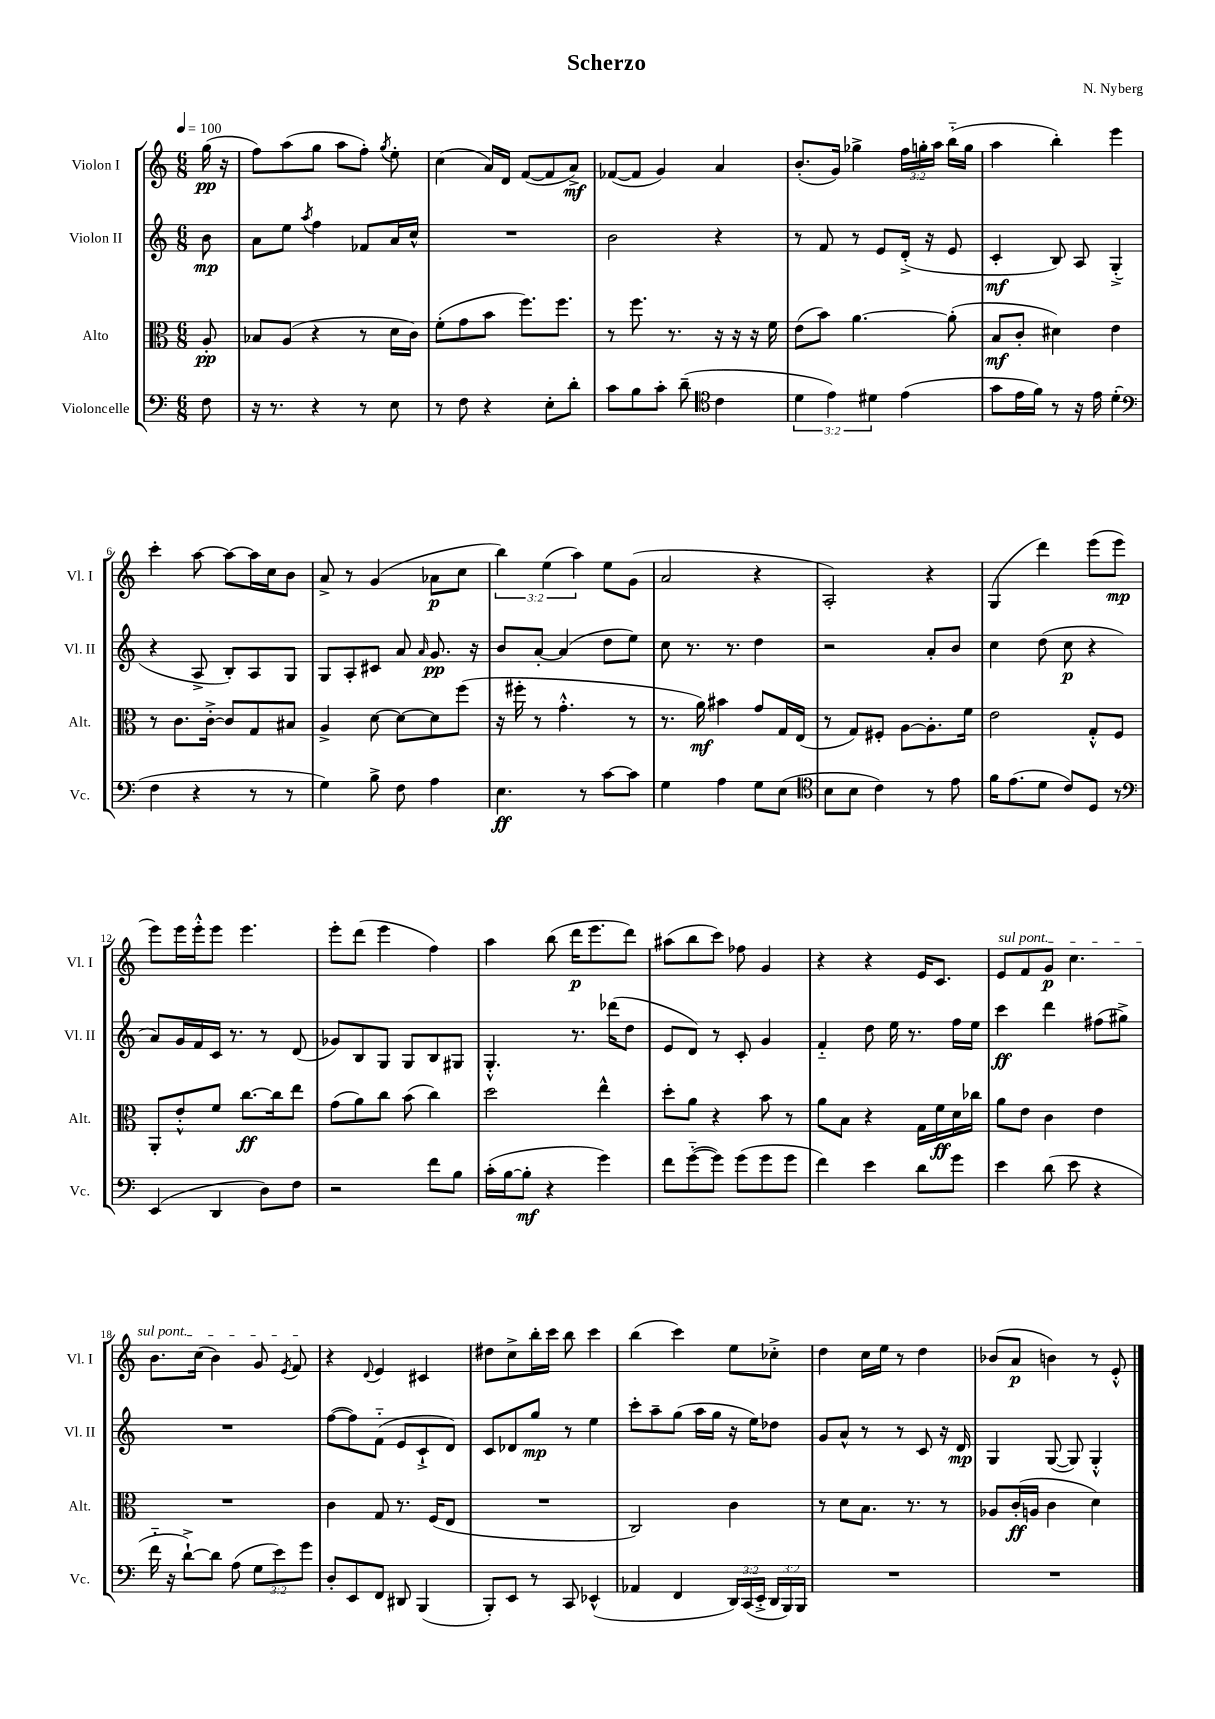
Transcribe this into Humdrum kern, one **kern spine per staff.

**kern	**dynam	**kern	**dynam	**kern	**dynam	**kern	**dynam
*part4	*part4	*part3	*part3	*part2	*part2	*part1	*part1
*staff4	*staff4	*staff3	*staff3	*staff2	*staff2	*staff1	*staff1
*I"Violoncelle	*	*I"Alto	*	*I"Violon II	*	*I"Violon I	*
*I'Vc.	*	*I'Alt.	*	*I'Vl. II	*	*I'Vl. I	*
*clefF4	*	*clefC3	*	*clefG2	*	*clefG2	*
*k[]	*	*k[]	*	*k[]	*	*k[]	*
*M6/8	*	*M6/8	*	*M6/8	*	*M6/8	*
*MM100	*	*MM100	*	*MM100	*	*MM100	*
=	=	=	=	=	=	=	=
8F\	.	8A'/	pp	8b\	mp	(16gg\	pp
.	.	.	.	.	.	16r	.
=1	=1	=1	=1	=1	=1	=1	=1
16r	.	8B-X/L	.	8a\L	.	8ff\L)	.
8.r	.	.	.	.	.	.	.
.	.	(8A/J	.	8ee\J	.	(8aa\	.
.	.	.	.	8qaa/	.	.	.
4r	.	4r	.	4ff\	.	8gg\J	.
.	.	.	.	.	.	8aa\L	.
8r	.	8r	.	8f-X/L	.	8ff'\J)	.
.	.	.	.	.	.	8qgg/	.
8E\	.	16d\LL	.	16a/L	.	8ee'\	.
.	.	16c\JJ)	.	16cc^^/JJ	.	.	.
=2	=2	=2	=2	=2	=2	=2	=2
8r	.	(8f'\L	.	2.r	.	(4cc\	.
8F\	.	8g\	.	.	.	.	.
4r	.	8b\J	.	.	.	16a/LL)	.
.	.	.	.	.	.	16d/JJ	.
.	.	8.ff\L)	.	.	.	([8f/L	.
8E'\L	.	.	.	.	.	8f/]	.
.	.	8.ff\J	.	.	.	.	.
8d'\J	.	.	.	.	.	8a^/J)	mf
=3	=3	=3	=3	=3	=3	=3	=3
8c\L	.	8r	.	2b\	.	([8f-X/L	.
8B\	.	8.ff\	.	.	.	8f-/J]	.
8c'\J	.	.	.	.	.	4g/)	.
.	.	8.r	.	.	.	.	.
(8d~\	.	.	.	.	.	.	.
*clefC4	*	*	*	*	*	*	*
4c\	.	16r	.	4r	.	4a/	.
.	.	16r	.	.	.	.	.
.	.	16r	.	.	.	.	.
.	.	16f\	.	.	.	.	.
=4	=4	=4	=4	=4	=4	=4	=4
6d\	.	(8e\L	.	8r	.	(8.b'/L	.
.	.	8b\J)	.	8f/	.	.	.
6e\)	.	.	.	.	.	.	.
.	.	.	.	.	.	16g/Jk)	.
.	.	[4.a\	.	8r	.	4gg-X^\	.
6d#X\	.	.	.	.	.	.	.
.	.	.	.	8e/L	.	.	.
(4e\	.	.	.	(16d'^/Jk	.	24ff\LL	.
.	.	.	.	.	.	24ggn'\	.
.	.	.	.	16r	.	.	.
.	.	.	.	.	.	24aa\JJ	.
.	.	(8a'\]	.	8e/	.	(16bb\LL	.
.	.	.	.	.	.	16gg\JJ	.
=5	=5	=5	=5	=5	=5	=5	=5
8g\L	.	8B/L	mf	4c'/	mf	4aa\	.
16e\L	.	8c'/J	.	.	.	.	.
16f\JJ)	.	.	.	.	.	.	.
8r	.	4d#X\)	.	8B/)	.	4bb'\)	.
16r	.	.	.	8A/	.	.	.
16e\	.	.	.	.	.	.	.
(4d'\	.	4e\	.	(4G'^/	.	4eee\	.
!!LO:LB:g=z
=6	=6	=6	=6	=6	=6	=6	=6
*clefF4	*	*	*	*	*	*	*
4F\	.	8r	.	4r	.	4ccc'\	.
.	.	8.c\L	.	.	.	.	.
4r	.	.	.	8A^/	.	[8aa\	.
.	.	[16c'^\Jk	.	.	.	.	.
.	.	8c/L]	.	8B'/L)	.	8aa\L_	.
8r	.	8G/	.	8A/	.	16aa\L]	.
.	.	.	.	.	.	16cc\J	.
8r	.	8B#X/J	.	8G/J	.	8b\J	.
=7	=7	=7	=7	=7	=7	=7	=7
4G\)	.	4A^/	.	8G/L	.	8a^/	.
.	.	.	.	8A'/	.	8r	.
8B^\	.	[8d\	.	8c#X/J	.	(4g/	.
8F\	.	8d\L_	.	8a/	.	.	.
.	.	.	.	16qqa/	.	.	.
4A\	.	8d\]	.	8.g/	pp	8a-X\L	p
.	.	(8ff\J	.	.	.	8cc\J	.
.	.	.	.	16r	.	.	.
=8	=8	=8	=8	=8	=8	=8	=8
4.E\	ff	16r	.	8b/L	.	6bb\)	.
.	.	16ff#X'\	.	.	.	.	.
.	.	8r	.	[8a'/J	.	.	.
.	.	.	.	.	.	(6ee\	.
.	.	4.g'^^\	.	(4a/]	.	.	.
.	.	.	.	.	.	6aa\)	.
8r	.	.	.	.	.	.	.
[8c\L	.	.	.	8dd\L	.	8ee\L	.
8c\J]	.	8r	.	8ee\J)	.	(8g\J	.
=9	=9	=9	=9	=9	=9	=9	=9
4G\	.	8.r	.	8cc\	.	2a/	.
.	.	.	.	8.r	.	.	.
.	.	16a\)	mf	.	.	.	.
4A\	.	4b#X\	.	.	.	.	.
.	.	.	.	8.r	.	.	.
8G\L	.	8g/L	.	4dd\	.	4r	.
(8E\J	.	16G/L	.	.	.	.	.
.	.	(16E/JJ	.	.	.	.	.
=10	=10	=10	=10	=10	=10	=10	=10
*clefC4	*	*	*	*	*	*	*
8B\L	.	8r	.	2r	.	2A'/)	.
8B\J	.	8G/L)	.	.	.	.	.
4c\)	.	8F#X'/J	.	.	.	.	.
.	.	[8A\L	.	.	.	.	.
8r	.	8.A'\]	.	8a'/L	.	4r	.
8e\	.	.	.	8b/J	.	.	.
.	.	16f\Jk	.	.	.	.	.
=11	=11	=11	=11	=11	=11	=11	=11
16f\KL	.	2e\	.	4cc\	.	(4G/	.
(8.e\	.	.	.	.	.	.	.
8d\J	.	.	.	(8dd\	.	4ddd\)	.
8c/L)	.	.	.	8cc\	p	.	.
8D/J	.	8G'^^/L	.	4r	.	(8eee\L	.
8r	.	8F/J	.	.	.	8eee\J	mp
!!LO:LB:g=z
=12	=12	=12	=12	=12	=12	=12	=12
*clefF4	*	*	*	*	*	*	*
(4EE/	.	8AA'/L	.	8a/L)	.	8eee\L)	.
.	.	8e'^^/	.	16g/L	.	16eee\L	.
.	.	.	.	16f/	.	16eee'^^\J	.
4DD/	.	8f/J	.	16c/JJ	.	8eee\J	.
.	.	.	.	8.r	.	.	.
.	.	[8.cc\L	ff	.	.	4.eee\	.
8D\L)	.	.	.	8r	.	.	.
.	.	16cc\k]	.	.	.	.	.
8F\J	.	8ee\J	.	(8d/	.	.	.
=13	=13	=13	=13	=13	=13	=13	=13
2r	.	(8g\L	.	8g-X/L)	.	8eee'\L	.
.	.	8a\)	.	8B/	.	(8ddd\J	.
.	.	8cc\J	.	8G/J	.	4eee\	.
.	.	(8b\	.	8G/L	.	.	.
8f\L	.	4cc\)	.	8B/	.	4ff\)	.
8B\J	.	.	.	8G#X/J	.	.	.
=14	=14	=14	=14	=14	=14	=14	=14
(16c'\LL	.	2dd\	.	4.G'^^/	.	4aa\	.
[16B\J	.	.	.	.	.	.	.
8B'\J]	mf	.	.	.	.	.	.
4r	.	.	.	.	.	(8bb\	.
.	.	.	.	8.r	.	16ddd\KL	p
.	.	.	.	.	.	8.eee\	.
4g\)	.	4ee^^\	.	.	.	.	.
.	.	.	.	(16ddd-X\KL	.	.	.
.	.	.	.	8dd\J	.	8ddd\J)	.
=15	=15	=15	=15	=15	=15	=15	=15
8f\L	.	8dd'\L	.	8e/L	.	(8aa#X\L	.
([8g\	.	8a\J	.	8d/J)	.	8bb\	.
8g\J])	.	4r	.	8r	.	8ccc\J)	.
(8g\L	.	.	.	8c'/	.	8ff-X\	.
8g\	.	8b\	.	4g/	.	4g/	.
8g\J	.	8r	.	.	.	.	.
=16	=16	=16	=16	=16	=16	=16	=16
4f\)	.	8a\L	.	4f/	.	4r	.
.	.	8B\J	.	.	.	.	.
4e\	.	4r	.	8dd\	.	4r	.
.	.	.	.	16ee\	.	.	.
.	.	.	.	8.r	.	.	.
8d\L	.	16G\LL	.	.	.	16e/KL	.
.	.	16f\	ff	.	.	8.c/J	.
8g\J	.	16d\	.	16ff\LL	.	.	.
.	.	16cc-X\JJ	.	16ee\JJ	.	.	.
=17	=17	=17	=17	=17	=17	=17	=17
!	!	!	!	!	!	!LO:TX:a:i:t=sul pont.	!
4e\	.	8a\L	.	4ccc\	ff	8e/L	.
.	.	8e\J	.	.	.	8f/	.
(8d\	.	4c\	.	4ddd\	.	8g/J	p
8e\	.	.	.	.	.	4.cc\	.
4r	.	4e\	.	(8ff#X\L	.	.	.
.	.	.	.	8gg#X^\J)	.	.	.
!!LO:LB:g=z
=18	=18	=18	=18	=18	=18	=18	=18
16f\	.	2.r	.	2.r	.	8.b\L	.
16r	.	.	.	.	.	.	.
[8d`^\L)	.	.	.	.	.	.	.
.	.	.	.	.	.	(16cc\Jk	.
8d\J]	.	.	.	.	.	4b\)	.
(8A\	.	.	.	.	.	.	.
12G\L	.	.	.	.	.	8g/	.
12e\)	.	.	.	.	.	.	.
.	.	.	.	.	.	8qe/	.
.	.	.	.	.	.	8f/	.
12g\J	.	.	.	.	.	.	.
=19	=19	=19	=19	=19	=19	=19	=19
8D'/L	.	4c\	.	([8ff\L	.	4r	.
8EE/	.	.	.	8ff\])	.	.	.
.	.	.	.	.	.	8qqd/	.
8FF/J	.	8G/	.	(8f\J	.	4e/	.
8DD#X/	.	8.r	.	8e/L	.	.	.
(4BBB/	.	.	.	8c`^/	.	4c#X/	.
.	.	(16F/KL	.	.	.	.	.
.	.	8E/J	.	8d/J)	.	.	.
=20	=20	=20	=20	=20	=20	=20	=20
8BBB'/L)	.	2.r	.	8c/L	.	8dd#X\L	.
8EE/J	.	.	.	8d-X/	.	8cc^\	.
8r	.	.	.	8gg/J	mp	16bb'\L	.
.	.	.	.	.	.	16ccc\JJ	.
8CC/	.	.	.	8r	.	8bb\	.
(4EE-X^^/	.	.	.	4ee\	.	4ccc\	.
=21	=21	=21	=21	=21	=21	=21	=21
4AA-X/	.	2C/)	.	8ccc'\L	.	(4bb\	.
.	.	.	.	8aa~\	.	.	.
4FF/	.	.	.	(8gg\J	.	4ccc\)	.
.	.	.	.	16aa\LL	.	.	.
.	.	.	.	16gg\JJ	.	.	.
24DD/LL)	.	4c\	.	16r	.	8ee\L	.
(24CC/	.	.	.	.	.	.	.
.	.	.	.	16ee\KL)	.	.	.
24EE'^/JJ	.	.	.	.	.	.	.
24DD/LL	.	.	.	8dd-X\J	.	8cc-X'^\J	.
24BBB/)	.	.	.	.	.	.	.
24BBB/JJ	.	.	.	.	.	.	.
=22	=22	=22	=22	=22	=22	=22	=22
2.r	.	8r	.	8g/L	.	4dd\	.
.	.	8d\L	.	8a^^/J	.	.	.
.	.	8.B\J	.	8r	.	16cc\LL	.
.	.	.	.	.	.	16ee\JJ	.
.	.	.	.	8r	.	8r	.
.	.	8.r	.	.	.	.	.
.	.	.	.	8c/	.	4dd\	.
.	.	8r	.	16r	.	.	.
.	.	.	.	16d/	mp	.	.
=23	=23	=23	=23	=23	=23	=23	=23
2.r	.	8A-X/L	.	4G/	.	(8b-X/L	.
.	.	(16c'/L	ff	.	.	8a/J	p
.	.	16An/JJ	.	.	.	.	.
.	.	4c\	.	([8G/	.	4bn\)	.
.	.	.	.	8G/])	.	.	.
.	.	4d\)	.	4G'^^/	.	8r	.
.	.	.	.	.	.	8e'^^/	.
==	==	==	==	==	==	==	==
*-	*-	*-	*-	*-	*-	*-	*-
